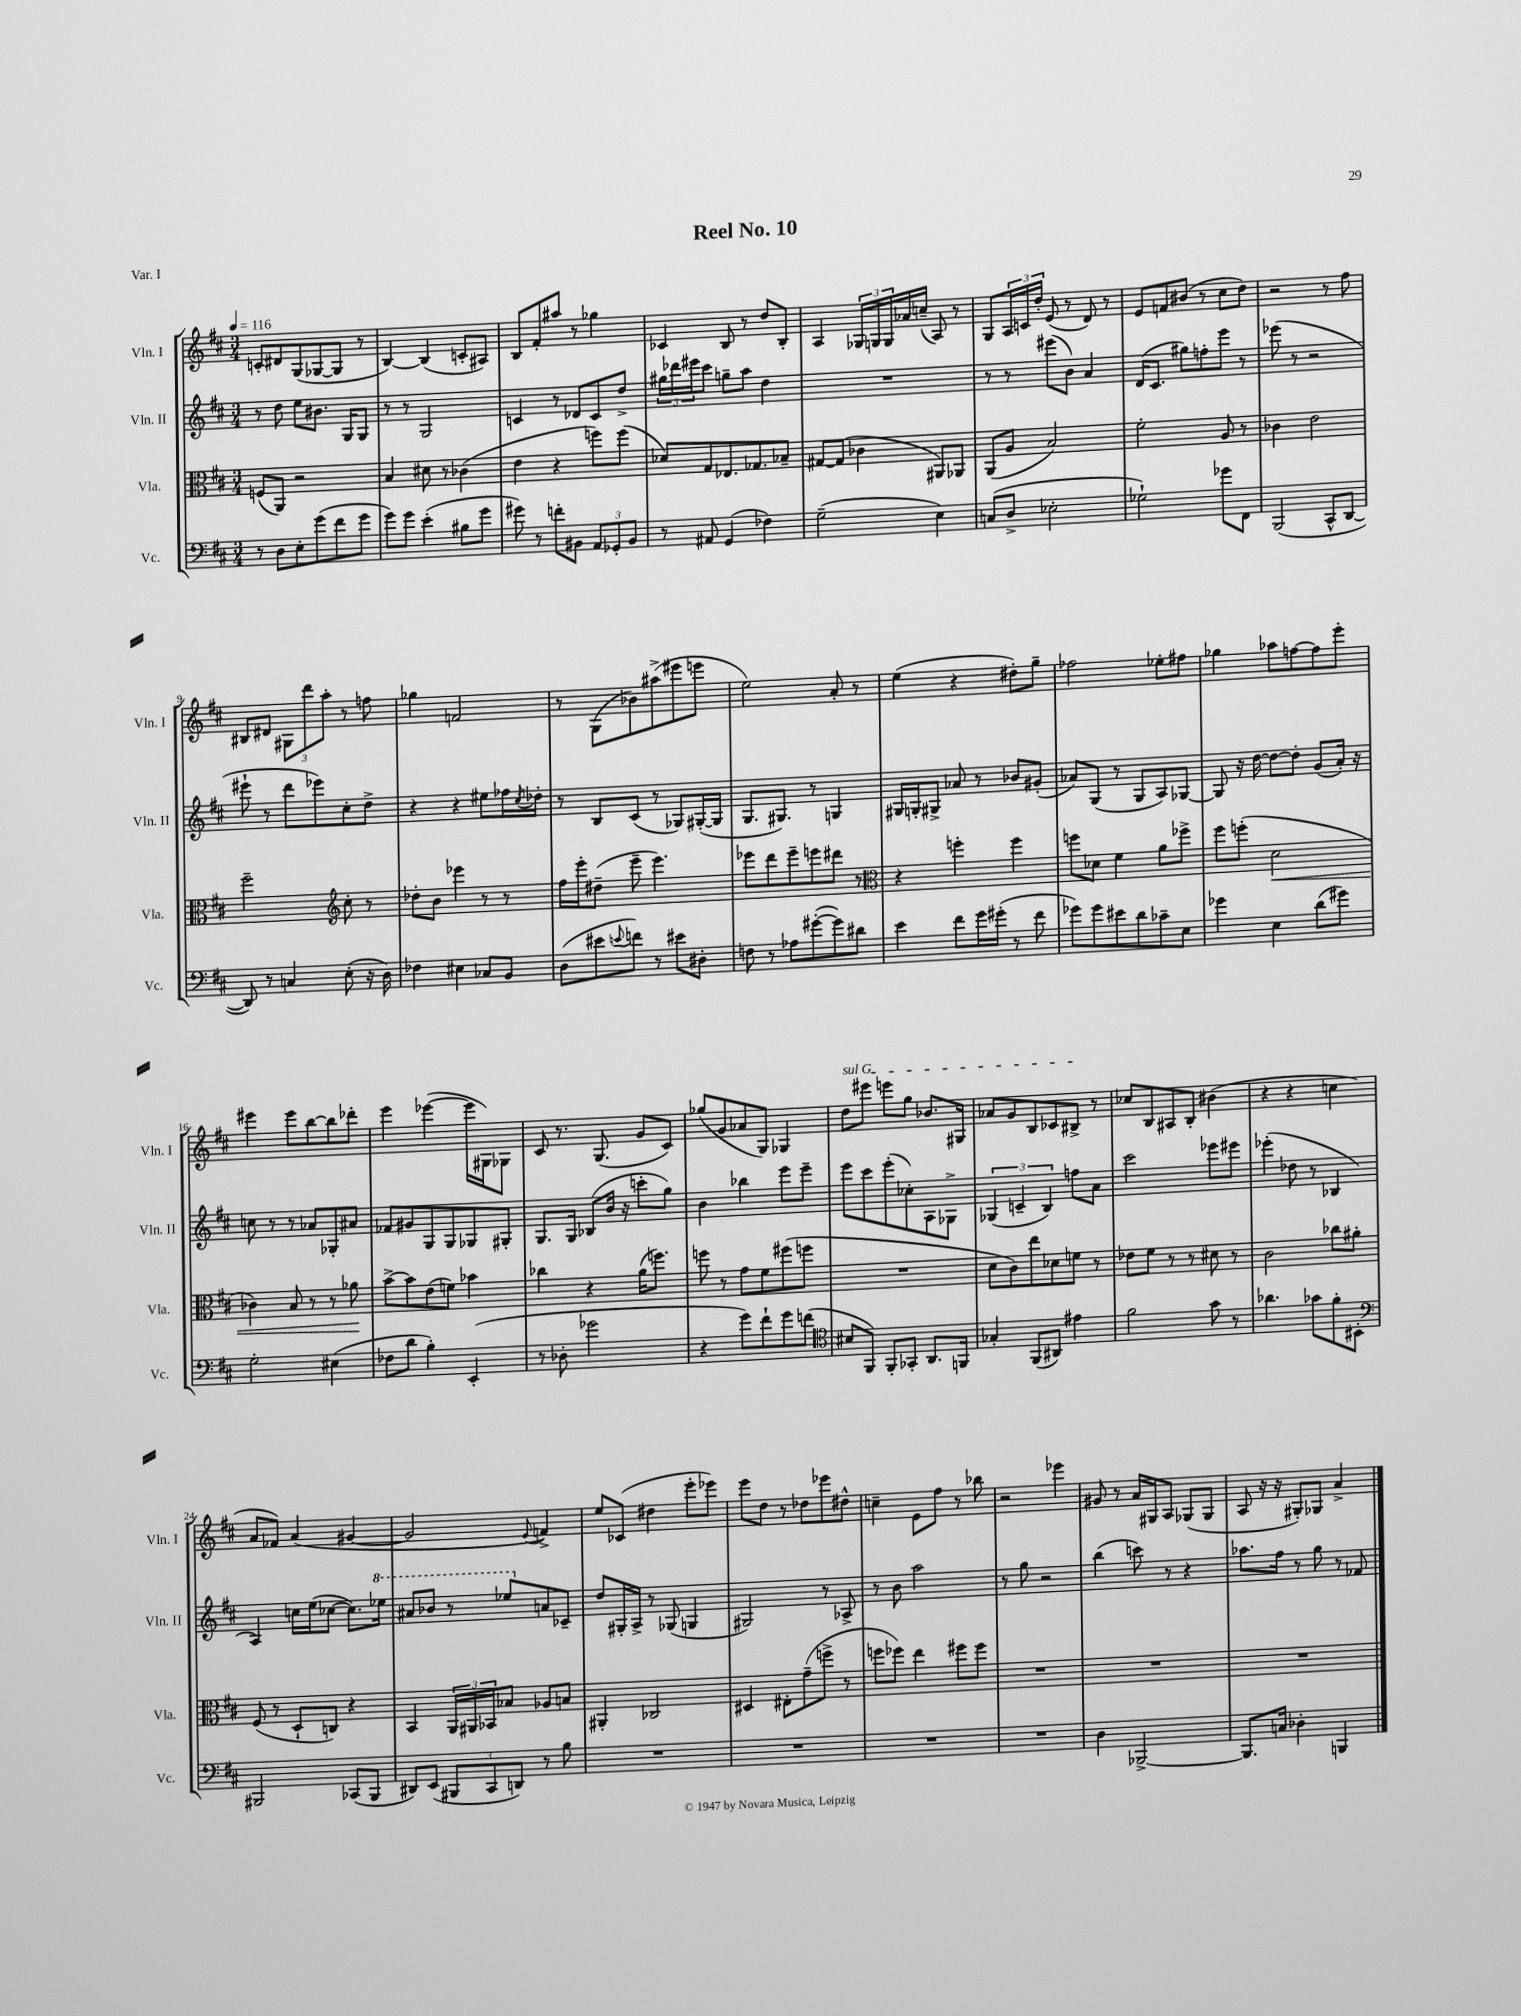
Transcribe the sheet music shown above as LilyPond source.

\header { title = "Reel No. 10" piece = "Var. I" }
<<
\new StaffGroup <<
\new Staff = "s0" \with { instrumentName = "Vln. I" shortInstrumentName = "Vln. I" } {
    \clef treble \key d \major \numericTimeSignature \time 3/4 \tempo 4 = 116
    c'8-. dis'8 g8( ges8~ ges8 r8 |
    b4~) b4( c'8-. ais8) |
    b8 fis'8-. ais''8 r8 ges''4 |
    ces'4 b8 r8 d''8 b8-. |
    a4 \tuplet 3/2 { ges16 g16 g16 } aes'16 c''16--( a8) r8 |
    g8 \tuplet 3/2 { a16 c'16 d''16-. } e'8( r8 d'8) r8 |
    e'8 f'8 bis'8( r8 cis''8 d''8) |
    r2 r8 fis''8 |
    bis8 dis'8 \tuplet 3/2 { gis8 d'''8 a''8-. } r8 f''8 |
    ges''4 f'2 |
    r8 g8( bes'8) ais''8->( eis'''8 e'''8 |
    e''2) a'8-. r8 |
    e''4( r4 dis''8-.) g''8-- |
    fes''2 ees''8-. fis''8 |
    ges''4 aes''8 f''8~ f''8 e'''8-. |
    eis'''4 eis'''8 b''8~ b''8 des'''8-. |
    e'''4 ees'''4~( ees'''16 gis16) ges8 |
    cis'8 r8. g8.( g'8 cis'8) |
    ges''8( g'8 aes'8 g8) ges4 |
    \once \override TextSpanner.bound-details.left.text = \markup { \italic "sul G" } d''8\startTextSpan eis'''8 e'''8 g''8 bes'8. gis16 |
    aes'8 g'8 b8 ces'8 bis8->\stopTextSpan r8 |
    ces''8 b8 ais8 b8-. bis'4( |
    r4 r4 c''4 |
    a'8 fes'8) a'4( gis'4~ |
    gis'2 \appoggiatura { e'8 } f'4->) |
    e''8 ces'8( dis''4 e'''8-. ees'''8) |
    e'''8 d''8 r8 des''8 ees'''8 dis''8-^ |
    c''4-- e'8 fis''8 r8 bes''8 |
    r2 ees'''4 |
    gis'8 r8 a'16 gis16 a8 ges8( ges8 |
    a8 r16 r16 gis8-.) ges8 a'4-> \bar "|." |
}
\new Staff = "s1" \with { instrumentName = "Vln. II" shortInstrumentName = "Vln. II" } {
    \clef treble \key d \major \numericTimeSignature \time 3/4
    r8 d''8 e''8 bis'8. g16 g8 |
    r8 r8 g2 |
    c'4 r8 des'8 c'8 d''8-> |
    \tuplet 3/2 { gis''16 des'''16 eis'''16 } cis'''8 g''8-- a''8 d''4 |
    R2. |
    r8 r8 eis'''8( b'8) a'4 |
    d'16( cis'8. gis''8) f''8-. e'''8 r8 |
    ees'''8( r8 r2 |
    eis'''8-! r8 d'''8 ees'''8) cis''8-. d''8-> |
    r4 r4 eis''8 fes''16 \acciaccatura { cis''8 } des''16-. |
    r8 b8 cis'8( r8 ges8) gis16~-.( gis16 |
    g8. gis8.) r8 g4 |
    gis16 g16-. gis8-> aes'8 r8 bes'8 gis'8-.( |
    aes'8) g8( r8 g8 a8) ges8~ |
    ges8 r16 d''16~ d''8~ d''8-. g'8( a'16-.) r16 |
    c''8 r8 r8 aes'8 ges8-. ais'8 |
    fes'8 gis'8 g8 g8 ges8 gis8-. |
    g8. g16 bes8( b'16 r16 c'''8-. g''8) |
    b'4 bes''4 e'''8 e'''8-- |
    e'''8 cis'''8 e'''8-.( ces''8-.) a8 ges8-> |
    \tuplet 3/2 { ges4( c'4-- b4) } f''8 a'8 |
    cis'''2 ees'''8 eis'''8 |
    ees'''4-.( des''8 r8 bes4 |
    a4) c''16 e''16( ces''8~ ces''8.) \ottava #1 ees'''16 |
    ais''8 bes''8 r8 ees'''8 \ottava #0 a'!8 ces'8-- |
    d''8 gis16-. a16-> r8 ges8( g4 |
    gis2) r8 aes8-> |
    r8 b'8 a''2 |
    r8 g''8 r2 |
    b''4( c'''8) r8 r4 |
    aes''8. fis''16 r8 g''8 r8 fes'8 \bar "|." |
}
\new Staff = "s2" \with { instrumentName = "Vla." shortInstrumentName = "Vla." } {
    \clef alto \key d \major \numericTimeSignature \time 3/4
    f8( a,8) r2 |
    b4 dis'8 r8 ces'4( |
    e'4 r4 f''8) f''8( |
    des'8) g8 ees8. ges8. bes8-- |
    gis8~ gis8( ces'4 ais,8) aes,8 |
    a,8( a8 b2) |
    fis'2-. a8 r8 |
    ces'4 e'2 |
    fis''2-- \clef treble cis''8-. r8 |
    des''8-. b'8 ees'''4 r8 r8 |
    fis''16 e'''16-. dis''8--( e'''8-- e'''4.) |
    ees'''8 d'''8 ees'''8-- e'''8 dis'''8 r8 |
    \clef alto r4 f''4-. f''4 |
    f''8 des'8 fis'4 a'8 fes''8-> |
    fis''8 f''8-.( d'2\< |
    ces'4) b8 r8 r8 aes'8\! |
    b'8~-> b'8 e'8( f'8) bes'4 |
    ces''4 r4 a'16( f''8.) |
    f''8 r8 g'8 fis'8 fis''8( f''8 |
    R2. |
    d'8 cis'8) e''8 des'8 f'8 r8 |
    ees'8 fis'8 r8 r8 dis'8 r8 |
    cis'2 ces''8 ais'8-. |
    fis8( r8 d8-! c8) r4 |
    b,4 \tuplet 3/2 { a,16 ais,16 bes,16 } bes8 aes8 b8 |
    ais,4-. ces2 |
    dis4 eis8-. g'8--( f''8-> r8 |
    f''8 fes''8) e''4 fis''8 fis''8 |
    R2. |
    R2. |
    R2. \bar "|." |
}
\new Staff = "s3" \with { instrumentName = "Vc." shortInstrumentName = "Vc." } {
    \clef bass \key d \major \numericTimeSignature \time 3/4
    r8 d8 e8-. g'8( fis'8 g'8 |
    g'8) g'8 e'4-.( bis8 g'8 |
    gis'8) r8 f'8-. bis,8 \tuplet 3/2 { a,8 ges,8-. bis,8 } |
    r8 ais,8 g,4( fes4) |
    g2--( e4) |
    c8( d8-> ees2-. |
    ges2-!) ges'8 fis,8 |
    b,,2( cis,8-^ d,8~ |
    d,8) r8 c4 e8-.( r16 d16) |
    fes4 eis4 ces8 b,8 |
    d8( eis'8 \appoggiatura { e'8 } f'8) r8 eis'8 dis8-. |
    f8 r8 aes8 gis'8~-.( gis'8) dis'8 |
    e'4 fis'8 g'16 gis'16-.( r8 fis'8 |
    ges'8) ges'8 eis'8 d'8 ces'8-- e8 |
    ges'4 e4 d'8( gis'8) |
    g2-. eis4( |
    fes8 d'8 b4-.) e,4-.( |
    r8 des8-. ges'2 |
    r4 g'8) fis'8-! g'8 f'8( |
    \clef tenor bis8 fis,8) fis,8-. ges,8-. a,8. f,16 |
    ges4-. fis,8( ais,8) eis'4 |
    fis'2 g'8 r8 |
    aes'4. ges'8 fis'8-. bis,8-. |
    \clef bass bis,,2 ces,8( bis,,8 |
    dis,8) e,8( \tuplet 3/2 { bis,,8 cis,8 d,8) } r8 b8 |
    R2. |
    R2. |
    R2. |
    R2. |
    d4 bes,,2~-> |
    bes,,8. c16 des4-. b,,4 \bar "|." |
}
>>
>>
